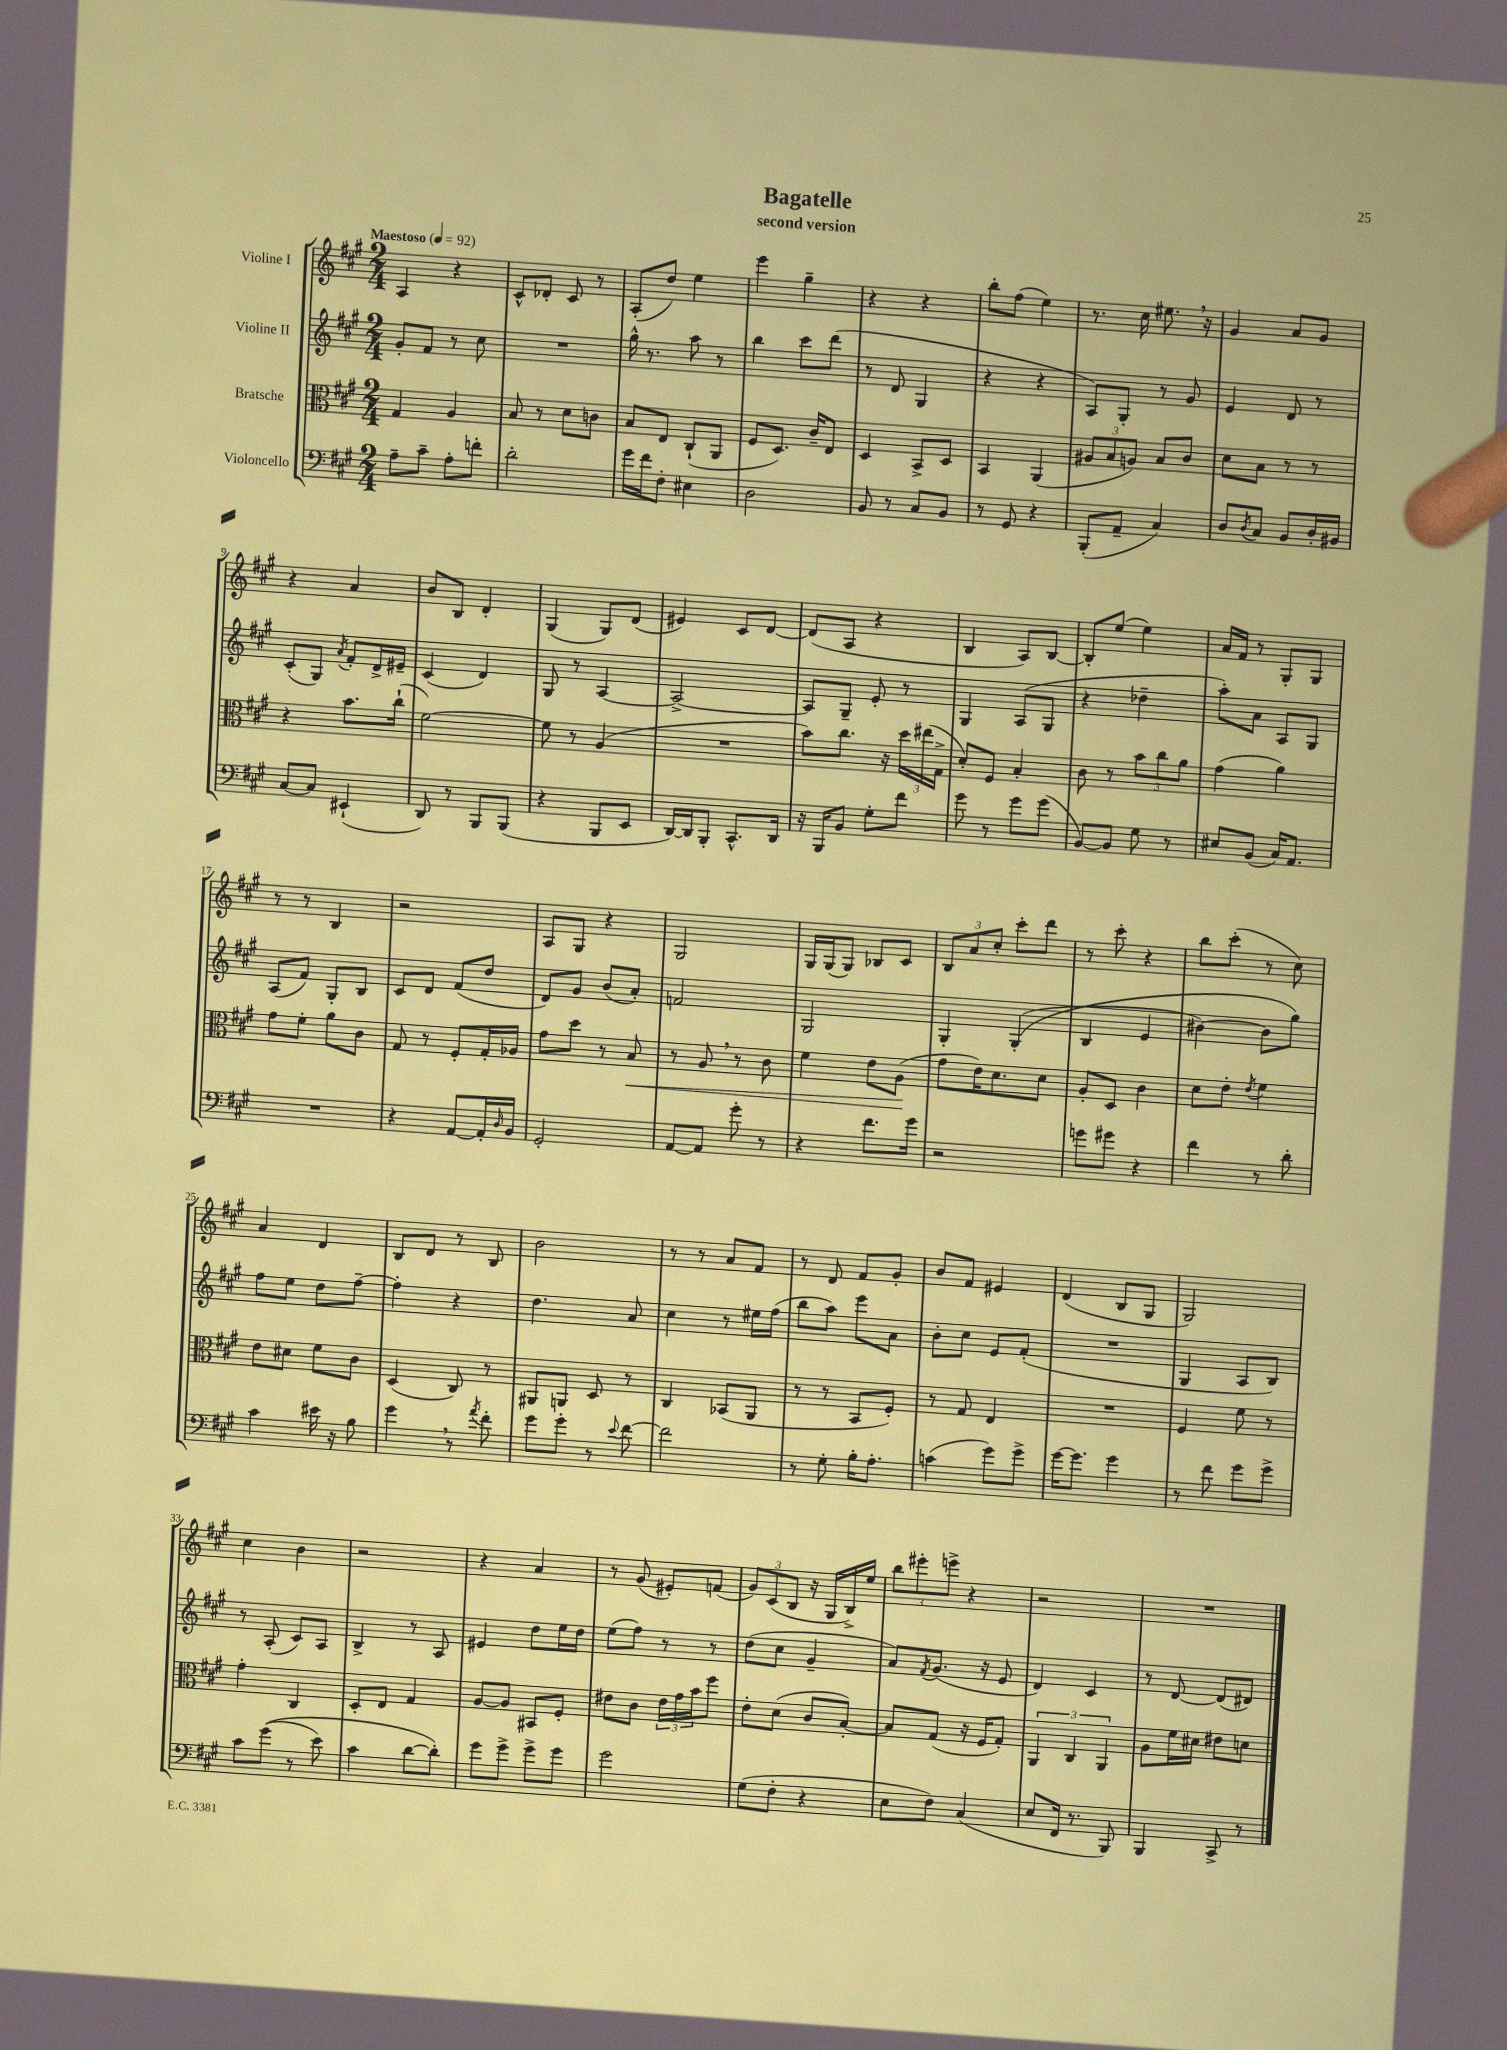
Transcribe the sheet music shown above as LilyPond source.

\header { title = "Bagatelle" subtitle = "second version" }
<<
\new StaffGroup <<
\new Staff = "s0" \with { instrumentName = "Violine I" } {
    \clef treble \key a \major \numericTimeSignature \time 2/4 \tempo "Maestoso" 4 = 92
    a4 r4 |
    cis'8-^ des'8-. cis'8 r8 |
    a8-.( d''8) e''4 |
    e'''4 gis''4-- |
    r4 r4 |
    b''8-. fis''8( e''4) |
    r8. cis''16 eis''8. \breathe r16 |
    gis'4 a'8 gis'8 |
    r4 a'4 |
    b'8 b8 d'4-. |
    gis4( gis8) d'8( |
    eis'4) cis'8 d'8~ |
    d'8( a8 r4 |
    b4 a8) b8~ |
    b8-. e''8( e''4) |
    a'16 fis'16 r8 gis8-. gis8 |
    r8 r8 b4 |
    r2 |
    a8 gis8 r4 |
    gis2 |
    gis16 gis16( gis8) bes8 cis'8 |
    \tuplet 3/2 { b8 a'8 cis''8-. } cis'''8-. d'''8 |
    r8 cis'''8-. r4 |
    b''8 cis'''8-.( r8 cis''8) |
    a'4 d'4 |
    b8 d'8 r8 b8 |
    b'2 |
    r8 r8 a'8 fis'8 |
    r8 d'8 fis'8 gis'8-. |
    b'8 fis'8 eis'4 |
    d'4( b8 gis8 |
    gis2) |
    cis''4 b'4 |
    r2 |
    r4 a'4 |
    r8 gis'8( eis'8-.) f'8( |
    \tuplet 3/2 { gis'8) cis'8( b8 } r16 gis16 b16->) e''16 |
    \tuplet 3/2 { b''8 eis'''8-. e'''8-> } r4 |
    r2 |
    R2 \bar "|." |
}
\new Staff = "s1" \with { instrumentName = "Violine II" } {
    \clef treble \key a \major \numericTimeSignature \time 2/4
    gis'8-. fis'8 r8 cis''8 |
    R2 |
    gis''16-^ r8. a''8 r8 |
    b''4 cis'''8 d'''8( |
    r8 d'8 gis4 |
    r4 r4 |
    a8) gis8-. r8 gis'8 |
    e'4 d'8 r8 |
    cis'8-.( gis8) \acciaccatura { a'8 } fis'8-. d'16-> eis'16-- |
    cis'4( d'4) |
    gis8 r8 a4~ |
    a2~-> |
    a8 gis8-- e'8-. r8 |
    gis4 a8( gis8 |
    r4 des''4-- |
    a''8-.) a'8 a8 gis8 |
    a8( fis'8) gis8-. b8 |
    cis'8 d'8 fis'8( d''8 |
    d'8) gis'8 b'8( a'8-.) |
    f'2 |
    gis2 |
    gis4-. gis4-.(\( |
    b4 e'4 |
    bis'4~) bis'8 gis''8\) |
    fis''8 e''8 d''8 fis''8~-- |
    fis''4-. r4 |
    d''4. a'8 |
    cis''4 r8 eis''16 fis''16( |
    b''8 a''8) e'''8 a'8 |
    b'8-. cis''8 e'8 fis'8-.( |
    R2 |
    gis4 a8 b8) |
    r8 a8-.( cis'8) a8 |
    b4-> r8 a8 |
    eis'4 d''8 e''16 d''16 |
    e''8( fis''8) r8 r8 |
    d''8( cis''8 gis'4-- |
    a'8) \acciaccatura { fis'8 } gis'8.( r16 e'8 |
    d'4) cis'4 |
    r8 d'8~ d'8( dis'8) \bar "|." |
}
\new Staff = "s2" \with { instrumentName = "Bratsche" } {
    \clef alto \key a \major \numericTimeSignature \time 2/4
    gis4 a4 |
    b8 r8 d'8 c'8 |
    b8 e8 cis8-!( a,8 |
    fis8 d8.) cis'16-- e8 |
    d4 b,8-> d8 |
    b,4 a,4( |
    \tuplet 3/2 { ais8 b8 a8) } b8 cis'8 |
    d'8 b8 r8 r8 |
    r4 b'8. cis''16-!( |
    fis'2~) |
    fis'8 r8 a4( |
    R2 |
    b'8) cis''8. r16 \tuplet 3/2 { d''16 eis''16( gis16-> } |
    d'8-.) fis8 b4-. |
    cis'8 r8 \tuplet 3/2 { b'8 cis''8 a'8 } |
    gis'4( a'4) |
    gis'8 fis'8-. a'8 cis'8 |
    gis8 r8 fis8-. gis16-. aes16 |
    gis'8 d''8 r8 b8\< |
    r8 a8 \breathe r8 cis'8 |
    fis'4 e'8 a8\!( |
    gis'8 e'16) d'8. d'8 |
    a8-. d8 cis'4 |
    d'8 e'8-. \acciaccatura { e'8 } fis'4 |
    e'8 dis'8 fis'8 cis'8 |
    d4( cis8) r8 |
    ais,8 a,8 d8 r8 |
    cis4 bes,8( a,8 |
    r8 r8 b,8 fis8-.) |
    r8 gis8 e4 |
    R2 |
    fis4 fis'8 r8 |
    gis'4-. cis4 |
    d8-. e8 gis4 |
    a8~ a8 bis,8 fis8-. |
    eis'8 cis'8 \tuplet 3/2 { eis'16 gis'16 b'16 } fis''8 |
    e'8-. d'8( cis'8 b8~-.) |
    b8 gis8( r16 fis16 gis8-.) |
    \tuplet 3/2 { a,4 cis4 a,4 } |
    a8 fis'16 dis'16 eis'8 d'8 \bar "|." |
}
\new Staff = "s3" \with { instrumentName = "Violoncello" } {
    \clef bass \key a \major \numericTimeSignature \time 2/4
    a8-- cis'8-- a8-. f'8-. |
    d'2-. |
    gis'16 fis'16 fis8-. eis4 |
    d2 |
    b,8 r8 cis8 b,8 |
    r8 gis,8 r4 |
    b,,8-.( a,8-- cis4) |
    d8 \acciaccatura { d8 } cis8 b,8 d16-. bis,16 |
    cis8~ cis8 eis,4-!( |
    d,8) r8 b,,8 b,,8( |
    r4 b,,8 e,8 |
    d,16~) d,16 b,,8-. cis,8.-^ d,16 |
    r16 b,,16 b,8 gis8-. fis'8 |
    gis'8 r8 gis'8 gis'8( |
    b,8~) b,8 gis8 r8 |
    eis8 b,8( cis16) a,8. |
    R2 |
    r4 a,8~ a,16-. \grace { d16 } b,16 |
    gis,2-. |
    a,8~ a,8 gis'8-. r8 |
    r4 fis'8. gis'16 |
    r2 |
    g'8 gis'8 r4 |
    fis'4 r8 d'8-. |
    cis'4 eis'16 r16 b8 |
    gis'4 \breathe r8 \acciaccatura { a'8 } fis'8-. |
    gis'8 gis'8-. r8 \appoggiatura { e'8 } fis'8~ |
    fis'2 |
    r8 gis8-. b16-. a8.-. |
    c'4( gis'8) gis'8-> |
    gis'16~ gis'8. gis'4 |
    r8 fis'8 gis'8 gis'8-> |
    cis'8 gis'8(\( r8 e'8) |
    cis'4 d'8~ d'8-.\) |
    gis'8 gis'8-> gis'8-> gis'8 |
    gis'2 |
    gis8( fis8-. r4 |
    e8 fis8) cis4( |
    e8 fis,16 r8. b,,8) |
    b,,4 cis,8-> r8 \bar "|." |
}
>>
>>
